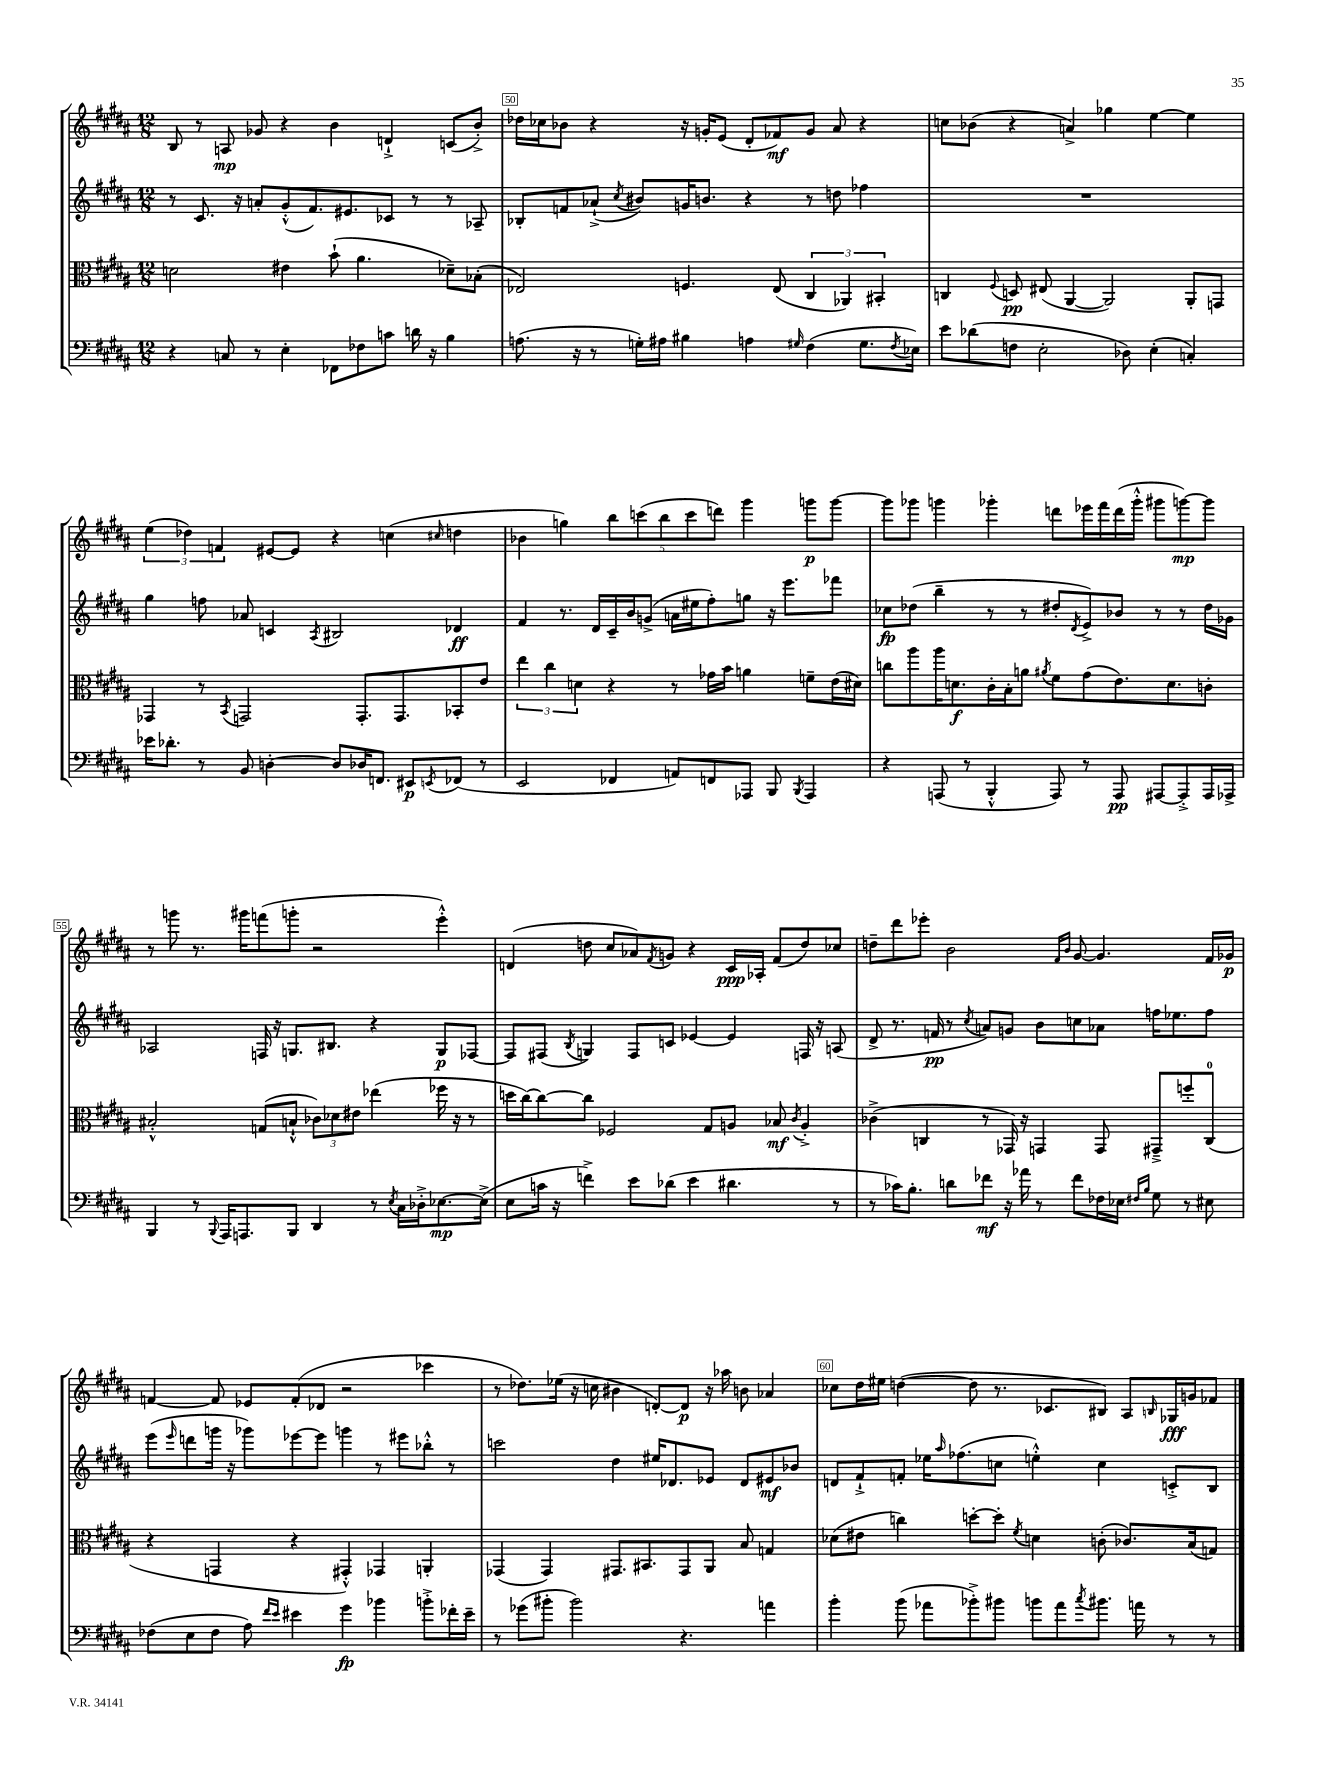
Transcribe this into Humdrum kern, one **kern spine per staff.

**kern	**kern	**kern	**kern
*staff4	*staff3	*staff2	*staff1
*clefF4	*clefC3	*clefG2	*clefG2
*k[f#c#g#d#a#]	*k[f#c#g#d#a#]	*k[f#c#g#d#a#]	*k[f#c#g#d#a#]
*M12/8	*M12/8	*M12/8	*M12/8
4r	2d	8r	8B
.	.	8.c#	8r
8C	.	.	8A
.	.	16r	.
8r	.	8a'	8g-
4E'	4e#	(8g#'^^	4r
.	.	8.f#)	.
8FF-	(8b`	.	4b
.	.	8.e#	.
8F-	4.a#	.	.
8c	.	8c-	4d`^
16d	.	8r	.
16r	.	.	.
4B	8d-~)	8r	(8c
.	(8B-'	8A-~	8b'^)
=	=	=	=
(8.A	2E-)	8B-'	16dd-
.	.	.	16cc-
.	.	8f	8b-
16r	.	.	.
8r	.	(8a-`^	4r
.	.	8qcc#	.
16G')	.	8b#)	.
16A#	.	.	.
4B#	4.F	16g	16r
.	.	8.b	16g'
.	.	.	(8e
4A	.	4r	8d#'
.	(8E-	.	8f-)
16qqG#	.	.	.
(4F#	6C#	8r	8g
.	.	8dd	8a#
.	6AA-)	.	.
8.G#	.	4ff-	4r
.	6BB#'	.	.
8qF#	.	.	.
16E-)	.	.	.
=	=	=	=
8e	4C	1.r	8cc
(8d-	.	.	(8b-
.	8qqF#	.	.
8F	8D	.	4r
2E'	(8E#	.	.
.	[4AA#	.	4a^)
.	2AA#])	.	4gg-
8D-)	.	.	.
(4E'	.	.	[4ee
4C')	8AA#'	.	4ee]
.	8GG	.	.
=	=	=	=
16e-	4GG-	4gg#	(6ee
8.d-'	.	.	.
.	.	.	6dd-)
8r	8r	8ff	.
.	.	.	6f
.	8qBB	.	.
8BB	2GG	8a-	.
[4D'	.	4c	[8e#
.	.	.	8e#]
.	.	8qA#	.
8D]	.	2B#	4r
16D-	8.GG'	.	.
8.FF	.	.	.
.	.	.	(4cc
.	8.GG	.	.
8EE#	.	.	.
8qEE	.	.	16qqcc#
(8FF-	8BB-'	4d-	4dd
8r	8e	.	.
=	=	=	=
2EE	6ee	4f#	4b-
.	6cc#	.	.
.	.	8.r	4gg)
.	6d	.	.
.	.	16d#	.
4FF-	4r	16c#~	10bb
.	.	16b	.
.	.	.	(10ccc
.	.	(8g^	.
.	.	.	10bb
8AA)	8r	16a	.
.	.	.	10ccc
.	.	16ee#	.
8FF	16g-	8ff#')	.
.	.	.	10ddd)
.	16b	.	.
8AAA-	4a	8gg	4ggg#
8BBB	.	16r	.
.	.	8.eee	.
8qBBB	.	.	.
4AAA-	8f~	.	8ggg
.	(16e	8fff-	[8ggg
.	16d#)	.	.
=	=	=	=
4r	8cc	8cc-	8ggg]
.	8aa#	(8dd-	8ggg-
(8AAA	16aa#	4bb~	4ggg
.	8.d	.	.
8r	.	.	.
4BBB'^^	16c#'	8r	4ggg-'
.	16B'	.	.
.	8a	8r	.
.	8qa#	.	.
8AAA)	8f#	8dd#'	8ddd
.	.	8qd#	.
8r	(8g#	8e^)	16eee-
.	.	.	16fff#
8AAA	8.e)	8b-	(16ddd
.	.	.	16ggg-'^^
[8AAA#	.	8r	8ggg#
.	8.d	.	.
8AAA#'^]	.	8r	[8ggg)
16AAA#	8c'	16dd#	8ggg]
16AAA-^	.	16g-	.
=	=	=	=
4BBB	2B#'^^	2A-	8r
.	.	.	8ggg
8r	.	.	8.r
8qqBBB	.	.	.
16AAA#	.	.	.
8.AAA	.	.	16ggg#
.	(8G	16F	(8fff
.	.	16r	.
8BBB	8B`^^	8.G	8ggg'
4DD#	12c-)	.	2r
.	.	8.B#	.
.	12d-	.	.
.	12e#	.	.
8r	(4ee-	4r	.
8qE	.	.	.
16C#	.	.	.
16D-'^	.	.	.
[8.E-	16ff-	8G	4eee'^^)
.	16r	.	.
.	8r	[8F-	.
(16E-^]	.	.	.
=	=	=	=
8E	16dd	8F-]	(4d
.	[16cc#)	.	.
16c	8cc#_	(8F#	.
16r	.	.	.
.	.	8qB	.
4f^)	8cc#]	4G)	8dd
.	2F-	.	8cc#
8e	.	8F#	8a-)
.	.	.	8qf#
(8d-	.	8c	8g
4e	.	[4e-	4r
.	8G#	.	.
4.d#	8A	4e-]	16c#
.	.	.	16A-'
.	8B-	.	(8f#
.	8qc#	.	.
.	4A'^	16F	8dd)
.	.	16r	.
8r	.	(8A	8cc-
=	=	=	=
8r	(4c-^	8d#^	8dd~
16c-)	.	8.r	8ddd#
8.B'	.	.	.
.	4C	.	8eee-'
.	.	16f	.
8d	.	8r	2b
.	.	8qcc#	.
8f-	8r	8a)	.
16r	16GG-)	8g	.
16a-	16r	.	.
8r	4GG	8b	.
.	.	.	16qqf#
.	.	.	16qqb
8f-	.	8cc	[8g#
16F-	8GG	8a-	4.g#]
16E-	.	.	.
16qqF#	.	.	.
16qqB	.	.	.
8G#	8GG#~^	16ff	.
.	.	8.ee-	.
8r	8ff'	.	.
8E#	(8C	8ff	16f#
.	.	.	16g-
=	=	=	=
(8F-	4r	(8eee	[4f
.	.	16qqeee	.
8E	.	8ddd	.
8F-	4GG	16ggg	8f]
.	.	16r	.
8A#)	.	8ggg-)	8e-
16qqf#	.	.	.
16qqe	.	.	.
4e#	4r	[8eee-	(8f'
.	.	8eee-]	8d-
4g#	4GG#'^^)	4ggg	2r
4b-	4GG-	8r	.
.	.	8eee#	.
8b'^	4AA'	8bb-'^^	4ccc-
16f-'	.	8r	.
16e#~	.	.	.
=	=	=	=
8r	(4GG-	2ccc	8r
(8g-	.	.	8.dd-)
8b#'	4GG-)	.	.
.	.	.	(16ee-
2b#)	.	.	16r
.	.	.	16cc
.	8.GG#	4dd#	4b#
.	8.BB#	.	.
.	.	16ee#	[8d')
.	.	8.d-	.
4.r	8GG#	.	8d]
.	8AA#	8e-	16r
.	.	.	16aa-
.	8B	8d-	8b
4a	4G	8e#	4a-
.	.	8b-	.
=	=	=	=
4b'	(8d-	8d	8cc-
.	8e#	8f#`^	16dd#
.	.	.	16ee#
(8b	4cc)	8f'	([4dd
8a-	.	16ee-	.
.	.	16qqaa#	.
.	.	(8.ff-	.
8b-'^)	[8dd'	.	8dd]
8b#	8dd']	8cc	8.r
.	8qf#	.	.
8b	4d	4ee'^^)	.
.	.	.	8.c-
8a-	.	.	.
8qcc#	.	.	.
8.b#	(8c'	4cc	8B#)
.	8.c-)	.	8A#
16a	.	.	.
.	.	.	16qqB
8r	.	8c'^	16G-
.	(16B	.	16g
8r	8G)	8B	8f-
==	==	==	==
*-	*-	*-	*-
